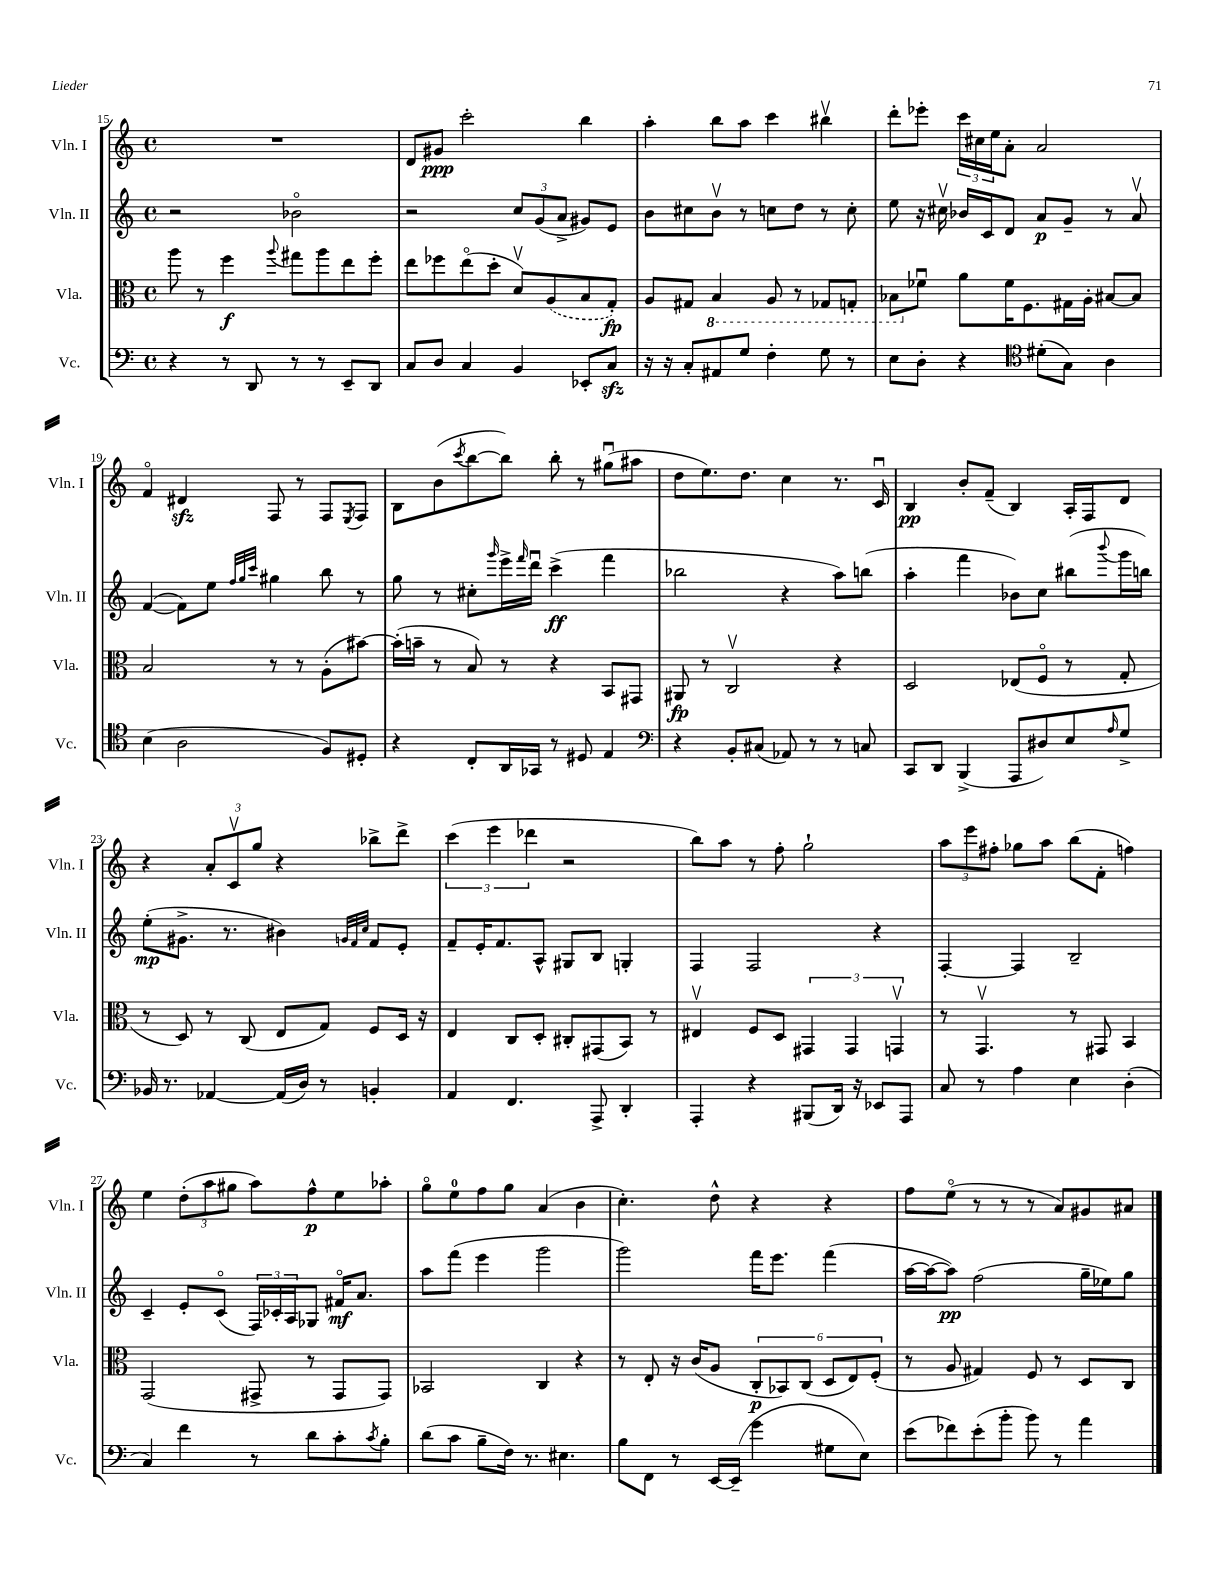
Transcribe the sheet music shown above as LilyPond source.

<<
\new StaffGroup <<
\new Staff = "s0" \with { instrumentName = "Vln. I" shortInstrumentName = "Vln. I" } {
    \clef treble \key c \major \defaultTimeSignature \time 4/4
    R1 |
    d'8 gis'8\ppp c'''2-. b''4 |
    a''4-. b''8 a''8 c'''4 bis''4\upbow |
    d'''8-. ees'''8-. \tuplet 3/2 { c'''16 cis''16 e''16 } a'8-. a'2 |
    f'4\flageolet dis'4\sfz f8 r8 f8 \acciaccatura { e8 } f8 |
    b8 b'8( \acciaccatura { c'''8 } b''8~ b''8) b''8-. r8 gis''8\downbow( ais''8 |
    d''8 e''8.) d''8. c''4 r8. c'16\downbow |
    b4\pp b'8-. f'8--( b4) a16-. f16 d'8 |
    r4 \tuplet 3/2 { a'8-. c'8\upbow g''8 } r4 bes''8-> d'''8-> |
    \tuplet 3/2 { c'''4( e'''4 des'''4 } r2 |
    b''8) a''8 r8 f''8-. g''2-! |
    \tuplet 3/2 { a''8 e'''8 fis''8-. } ges''8 a''8 b''8( f'8-. f''4) |
    e''4 \tuplet 3/2 { d''8-.( a''8 gis''8 } a''8) f''8-^\p e''8 aes''8-. |
    g''8\flageolet e''8-0 f''8 g''8 a'4( b'4 |
    c''4.-.) d''8-^ r4 r4 |
    f''8 e''8\flageolet( r8 r8 r8 a'8) gis'8 ais'8 \bar "|." |
}
\new Staff = "s1" \with { instrumentName = "Vln. II" shortInstrumentName = "Vln. II" } {
    \clef treble \key c \major \defaultTimeSignature \time 4/4
    r2 bes'2\flageolet |
    r2 \tuplet 3/2 { c''8 g'8( a'8-> } gis'8) e'8 |
    b'8 cis''8 b'8\upbow r8 c''8 d''8 r8 c''8-. |
    e''8 r16 cis''16\upbow bes'16 c'16 d'8 a'8\p g'8-- r8 a'8\upbow |
    f'4~( f'8) e''8 \grace { f''32 g''32 c'''32 } gis''4 b''8 r8 |
    g''8 r8 cis''8-. \grace { g'''16 } e'''16-> \grace { f'''16 } d'''16\downbow c'''4->\ff( f'''4 |
    bes''2 r4 a''8) b''8( |
    a''4-. f'''4 bes'8) c''8 bis''8( \appoggiatura { b'''8 } g'''16 b''16) |
    e''8-.\mp( gis'8.-> r8. bis'4) \grace { g'32 f'32 c''32 } f'8 e'8-. |
    f'8-- e'16-. f'8. a8-^ gis8 b8 g4-. |
    f4 f2 r4 |
    f4~-. f4 b2-- |
    c'4-- e'8-. c'8\flageolet( \tuplet 3/2 { f16) ces'16-. a16 } ges8 fis'16\flageolet\mf a'8. |
    a''8 f'''8( e'''4 g'''2 |
    g'''2) f'''16 e'''8. f'''4( |
    a''16~ a''16~ a''8\pp) f''2( g''16-- ees''16) g''8 \bar "|." |
}
\new Staff = "s2" \with { instrumentName = "Vla." shortInstrumentName = "Vla." } {
    \clef alto \key c \major \defaultTimeSignature \time 4/4
    a''8 r8 f''4\f \appoggiatura { a''8 } gis''8 a''8 e''8 f''8-. |
    e''8 fes''8 e''8\flageolet( d''8-. d'8\upbow) \once \slurDashed a8( b8 g8-.\fp) |
    a8 gis8 \ottava #-1 b,4 a,8 r8 ges,8 g,8-. |
    bes,8 \ottava #0 fes'8\downbow a'8 fes'16 f8. gis16 a16-. bis8~ bis8 |
    b2 r8 r8 a8-.( bis'8~) |
    bis'16-.( b'16-- r8 b8) r8 r4 b,8 gis,8 |
    ais,8\fp r8 c2\upbow r4 |
    d2 ees8( f8\flageolet r8 g8-. |
    r8 d8) r8 c8( e8 g8) f8 d16 r16 |
    e4 c8 d8-. cis8-. gis,8( b,8) r8 |
    eis4\upbow f8 d8 \tuplet 3/2 { gis,4 gis,4 g,4\upbow } |
    r8 g,4.\upbow r8 gis,8 b,4 |
    g,2( gis,8-> r8 gis,8 gis,8) |
    bes,2 c4 r4 |
    r8 e8-. r16 c'16( a8 \tuplet 6/4 { c8-.\p bes,8) c8( d8 e8) f8-.( } |
    r8 a8 gis4) f8 r8 d8 c8 \bar "|." |
}
\new Staff = "s3" \with { instrumentName = "Vc." shortInstrumentName = "Vc." } {
    \clef bass \key c \major \defaultTimeSignature \time 4/4
    r4 r8 d,8 r8 r8 e,8-- d,8 |
    c8 d8 c4 b,4 ees,8-. c8\sfz |
    r16 r16 c8-. ais,8 g8 f4-. g8 r8 |
    e8 d8-. r4 \clef tenor dis'8-.( g8) a4 |
    b4( a2 f8) dis8-. |
    r4 c8-. a,16 ges,16 r8 dis8 e4 |
    \clef bass r4 b,8-. cis8( aes,8) r8 r8 c8 |
    c,8 d,8 b,,4->( a,,8 dis8) e8 \grace { a16 } g8-> |
    bes,16 r8. aes,4~ aes,16( d16) r8 b,4-. |
    a,4 f,4. a,,8-> d,4-. |
    a,,4-. r4 bis,,8( d,16) r16 ees,8 a,,8 |
    c8 r8 a4 e4 d4-.( |
    c4) f'4 r8 d'8 c'8-. \acciaccatura { c'8 } b8-. |
    d'8( c'8 b8-- f16) r8. eis4. |
    b8 f,8 r8 e,16~ e,16--( g'4 gis8 e8) |
    e'8( fes'8) e'8-.( b'8-. b'8) r8 a'4 \bar "|." |
}
>>
>>
\layout { \context { \Score currentBarNumber = #15 } }
